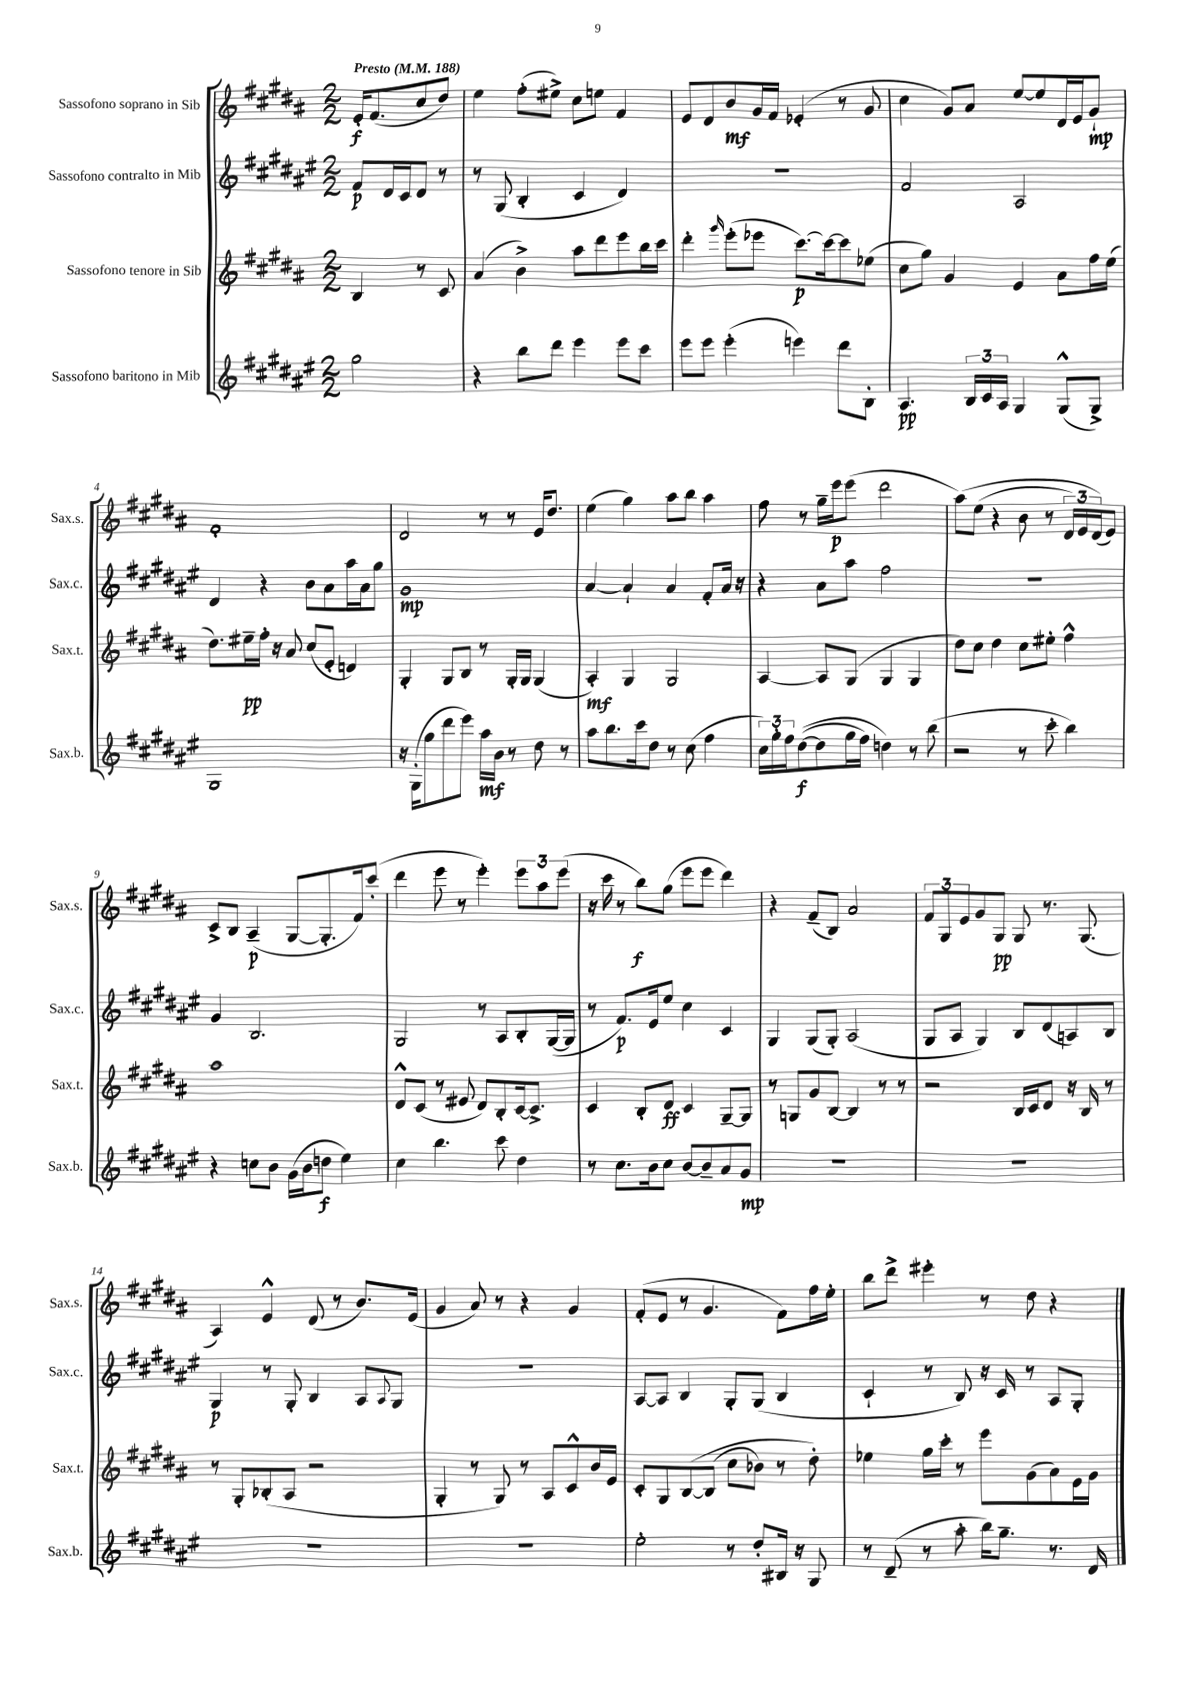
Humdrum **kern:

**kern	**dynam	**kern	**dynam	**kern	**dynam	**kern	**dynam
*part4	*part4	*part3	*part3	*part2	*part2	*part1	*part1
*staff4	*staff4	*staff3	*staff3	*staff2	*staff2	*staff1	*staff1
*I"Sassofono baritono in Mib	*	*I"Sassofono tenore in Sib	*	*I"Sassofono contralto in Mib	*	*I"Sassofono soprano in Sib	*
*I'Sax.b.	*	*I'Sax.t.	*	*I'Sax.c.	*	*I'Sax.s.	*
*clefG2	*	*clefG2	*	*clefG2	*	*clefG2	*
*k[f#c#g#d#a#e#]	*	*k[f#c#g#d#a#]	*	*k[f#c#g#d#a#e#]	*	*k[f#c#g#d#a#]	*
*M2/2	*	*M2/2	*	*M2/2	*	*M2/2	*
*MM188	*	*MM188	*	*MM188	*	*MM188	*
=	=	=	=	=	=	=	=
!	!	!	!	!	!	!LO:TX:a:B:t=Presto	!
2gg#\	.	4B/	.	8f#/L	p	16e'/KL	f
.	.	.	.	.	.	(8.f#/	.
.	.	.	.	16d#/L	.	.	.
.	.	.	.	16c#/J	.	.	.
.	.	8r	.	8d#/J	.	8cc#/	.
.	.	8c#/	.	8r	.	8dd#/J)	.
=1	=1	=1	=1	=1	=1	=1	=1
4r	.	(4a#/	.	8r	.	4ee\	.
.	.	.	.	(8G#/	.	.	.
8bb\L	.	4b^\)	.	4B'/	.	(8ff#'\L	.
8ddd#\J	.	.	.	.	.	8ee#X^\J)	.
4eee#\	.	8aa#\L	.	4c#/	.	8cc#\L	.
.	.	8ddd#\	.	.	.	8een\J	.
8eee#\L	.	8eee\	.	4d#/)	.	4f#/	.
8ccc#\J	.	16bb\L	.	.	.	.	.
.	.	16ccc#\JJ	.	.	.	.	.
=2	=2	=2	=2	=2	=2	=2	=2
8eee#\L	.	4ddd#'\	.	1r	.	8e/L	.
8eee#\J	.	.	.	.	.	8d#/	.
.	.	16qqggg#/	.	.	.	.	.
(4eee#'\	.	(8eee'\L	.	.	.	8b/	mf
.	.	8eee-X\J	.	.	.	16g#/L	.
.	.	.	.	.	.	16f#/JJ	.
4eeen\)	.	[8.ccc#\L)	p	.	.	(4e-X'/	.
.	.	16ccc#\k_	.	.	.	.	.
8ddd#\L	.	8ccc#\]	.	.	.	8r	.
8B'\J	.	(8ee-X\J	.	.	.	8g#/	.
=3	=3	=3	=3	=3	=3	=3	=3
4.A#/	pp	8cc#\L	.	2f#/	.	4cc#\	.
.	.	8gg#\J)	.	.	.	.	.
.	.	4g#/	.	.	.	8g#/L)	.
24B/LL	.	.	.	.	.	8a#/J	.
24c#/	.	.	.	.	.	.	.
24A#/JJ	.	.	.	.	.	.	.
4G#/	.	4e/	.	2A#/	.	[8ee/L	.
.	.	.	.	.	.	8ee/]	.
(8G#^^/L	.	8a#\L	.	.	.	16d#/L	.
.	.	.	.	.	.	16e/J	.
8G#^/J)	.	16ff#\L	.	.	.	8g#`/J	mp
.	.	(16ee\JJ	.	.	.	.	.
!!LO:LB:g=z
=4	=4	=4	=4	=4	=4	=4	=4
1G#	.	8.dd#\L)	.	4d#/	.	1f#'	.
.	.	16ee#X~\L	pp	.	.	.	.
.	.	16ff#'\JJ	.	4r	.	.	.
.	.	16r	.	.	.	.	.
.	.	8a#/	.	.	.	.	.
.	.	(8cc#/L	.	8b\L	.	.	.
.	.	8e'/J	.	8a#\	.	.	.
.	.	4dn/)	.	16aa#\L	.	.	.
.	.	.	.	16a#\J	.	.	.
.	.	.	.	8gg#\J	.	.	.
=5	=5	=5	=5	=5	=5	=5	=5
16r	.	4G#'/	.	1g#	mp	2d#/	.
(16G#'\KL	.	.	.	.	.	.	.
8gg#\	.	.	.	.	.	.	.
8ddd#\	.	8G#/L	.	.	.	.	.
8eee#\J)	.	8B/J	.	.	.	.	.
16aa#\LL	mf	8r	.	.	.	8r	.
16b\JJ	.	.	.	.	.	.	.
8r	.	16G#'/LL	.	.	.	8r	.
.	.	16G#/JJ	.	.	.	.	.
8dd#\	.	(4G#/	.	.	.	16e/KL	.
.	.	.	.	.	.	8.dd#/J	.
8r	.	.	.	.	.	.	.
=6	=6	=6	=6	=6	=6	=6	=6
8aa#\L	.	4A#'/)	mf	[4a#/	.	(4ee\	.
8.bb\	.	.	.	.	.	.	.
.	.	4G#/	.	4a#`/]	.	4gg#\)	.
16ccc#\k	.	.	.	.	.	.	.
8dd#\J	.	.	.	.	.	.	.
8r	.	2G#/	.	4a#/	.	8aa#\L	.
(8cc#\	.	.	.	.	.	8bb\J	.
4ff#\	.	.	.	8f#'/L	.	4aa#\	.
.	.	.	.	16a#/Jk	.	.	.
.	.	.	.	16r	.	.	.
=7	=7	=7	=7	=7	=7	=7	=7
24cc#\LL)	.	[4A#/	.	4r	.	8ff#\	.
24gg#'\	.	.	.	.	.	.	.
24ff#\J	.	.	.	.	.	.	.
(([8dd#\	f	.	.	.	.	8r	.
8dd#\]	.	8A#/L]	.	8a#\L	.	16gg#~\LL	.
.	.	.	.	.	.	16eee\J	p
16gg#\L	.	(8G#/J	.	8aa#\J	.	(8eee\J	.
16ff#\JJ)	.	.	.	.	.	.	.
4ddn\)	.	4G#/	.	2ff#\	.	2ddd#\	.
8r	.	4G#/	.	.	.	.	.
(8bb\	.	.	.	.	.	.	.
=8	=8	=8	=8	=8	=8	=8	=8
2r	.	8dd#\L)	.	1r	.	(8aa#\L)	.
.	.	8cc#\J	.	.	.	(8ee\J	.
.	.	4dd#\	.	.	.	4r	.
8r	.	8cc#\L	.	.	.	8b\	.
8ccc#'\	.	8ee#X'\J	.	.	.	8r	.
4bb\)	.	4ff#^^\	.	.	.	24d#/LL)	.
.	.	.	.	.	.	24e/	.
.	.	.	.	.	.	(24d#/J)	.
.	.	.	.	.	.	8e/J)	.
!!LO:LB:g=z
=9	=9	=9	=9	=9	=9	=9	=9
4r	.	1aa#	.	4g#/	.	8c#^/L	.
.	.	.	.	.	.	8B/J	.
8ccn\L	.	.	.	2.B/	.	(4A#~/	p
8b\J	.	.	.	.	.	.	.
(16g#\LL	.	.	.	.	.	[8G#/L	.
16b\J	.	.	.	.	.	.	.
8ddn\J	f	.	.	.	.	8.G#'/]	.
4ee#\)	.	.	.	.	.	.	.
.	.	.	.	.	.	16f#/k)	.
.	.	.	.	.	.	(8ccc#'/J	.
=10	=10	=10	=10	=10	=10	=10	=10
4cc#\	.	8d#^^/L	.	2G#/	.	4ddd#\	.
.	.	(8c#/J	.	.	.	.	.
4.bb\	.	8r	.	.	.	8eee\	.
.	.	8e#X/	.	.	.	8r	.
.	.	8d#/L)	.	8r	.	4eee'\)	.
8ccc#\	.	8B'/	.	8A#/L	.	.	.
4dd#\	.	[16c#/k	.	8B'/	.	12eee\L	.
.	.	8.c#^/J]	.	.	.	.	.
.	.	.	.	.	.	12aa#\	.
.	.	.	.	([16G#/L	.	.	.
.	.	.	.	.	.	(12eee\J	.
.	.	.	.	16G#/JJ]	.	.	.
=11	=11	=11	=11	=11	=11	=11	=11
8r	.	4c#/	.	8r	.	16r	.
.	.	.	.	.	.	16ccc#\	.
8.cc#\L	.	.	.	8.f#/L)	p	8r	.
.	.	8B'/L	.	.	.	8bb\L)	f
16b\k	.	.	.	16e#/k	.	.	.
8cc#\J	.	8d#/J	ff	8ee#/J	.	(8gg#\J	.
[8b/L	.	4c#/	.	4cc#\	.	8eee\L	.
8b~/]	.	.	.	.	.	8eee\J	.
8a#/	.	[8G#~/L	.	4c#/	.	4ddd#\)	.
8g#/J	mp	8G#/J]	.	.	.	.	.
=12	=12	=12	=12	=12	=12	=12	=12
1r	.	8r	.	4G#/	.	4r	.
.	.	8Gn/L	.	.	.	.	.
.	.	8g#/	.	(8G#/L	.	(8f#~/L	.
.	.	[8B/J	.	8G#'/J)	.	8B/J)	.
.	.	4B/]	.	(2A#/	.	2a#/	.
.	.	8r	.	.	.	.	.
.	.	8r	.	.	.	.	.
=13	=13	=13	=13	=13	=13	=13	=13
1r	.	2r	.	8G#/L	.	12f#/L	.
.	.	.	.	.	.	12G#/	.
.	.	.	.	8A#/J	.	.	.
.	.	.	.	.	.	12e/	.
.	.	.	.	4G#/)	.	8g#/	.
.	.	.	.	.	.	8G#/J	pp
.	.	16B/LL	.	8B/L	.	8G#/	.
.	.	16c#/J	.	.	.	.	.
.	.	8d#/J	.	(8d#/	.	8.r	.
.	.	16r	.	8An/)	.	.	.
.	.	16B/	.	.	.	(8.G#/	.
.	.	8r	.	8B/J	.	.	.
!!LO:LB:g=z
=14	=14	=14	=14	=14	=14	=14	=14
1r	.	8r	.	4G#/	p	4A#/)	.
.	.	8G#'/L	.	.	.	.	.
.	.	(8B-X'/	.	8r	.	4e^^/	.
.	.	8A#/J	.	8G#'/	.	.	.
.	.	2r	.	4B/	.	(8d#/	.
.	.	.	.	.	.	8r	.
.	.	.	.	8A#/L	.	8.b/L)	.
.	.	.	.	8qqA#/	.	.	.
.	.	.	.	8G#/J	.	.	.
.	.	.	.	.	.	(16e/Jk	.
=15	=15	=15	=15	=15	=15	=15	=15
1r	.	4G#'/	.	1r	.	4g#/	.
.	.	8r	.	.	.	8a#/)	.
.	.	8G#/)	.	.	.	8r	.
.	.	8r	.	.	.	4r	.
.	.	8A#/L	.	.	.	.	.
.	.	8c#^^/	.	.	.	4g#/	.
.	.	16b/L	.	.	.	.	.
.	.	16e/JJ	.	.	.	.	.
=16	=16	=16	=16	=16	=16	=16	=16
2ee#'\	.	8c#'/L	.	[8A#/L	.	(8f#'/L	.
.	.	8G#/	.	8A#/J]	.	8e/J	.
.	.	([8B/	.	4B/	.	8r	.
.	.	(8B/J]	.	.	.	4.g#/	.
8r	.	8cc#\L	.	8G#'/L	.	.	.
8dd#'/L	.	8b-X\J)	.	(8G#/J	.	.	.
16B#X/Jk	.	8r	.	4B/	.	8f#\L)	.
16r	.	.	.	.	.	.	.
8G#/	.	8dd#'\)	.	.	.	16ff#\L	.
.	.	.	.	.	.	16ee'\JJ	.
=17	=17	=17	=17	=17	=17	=17	=17
8r	.	4ee-X\	.	4c#`/	.	8bb\L	.
(8d#~/	.	.	.	.	.	8ddd#^\J	.
8r	.	16gg#\LL	.	8r	.	4eee#X'\	.
.	.	16ccc#'\JJ	.	.	.	.	.
8aa#'\	.	8r	.	8B/)	.	.	.
16bb\KL)	.	8eee\L	.	16r	.	8r	.
8.gg#~\J	.	.	.	16c#/	.	.	.
.	.	(8g#\	.	8r	.	8dd#\	.
8.r	.	8a#\)	.	8A#/L	.	4r	.
.	.	16e\L	.	8G#'/J	.	.	.
16d#/	.	16g#\JJ	.	.	.	.	.
==	==	==	==	==	==	==	==
*-	*-	*-	*-	*-	*-	*-	*-
